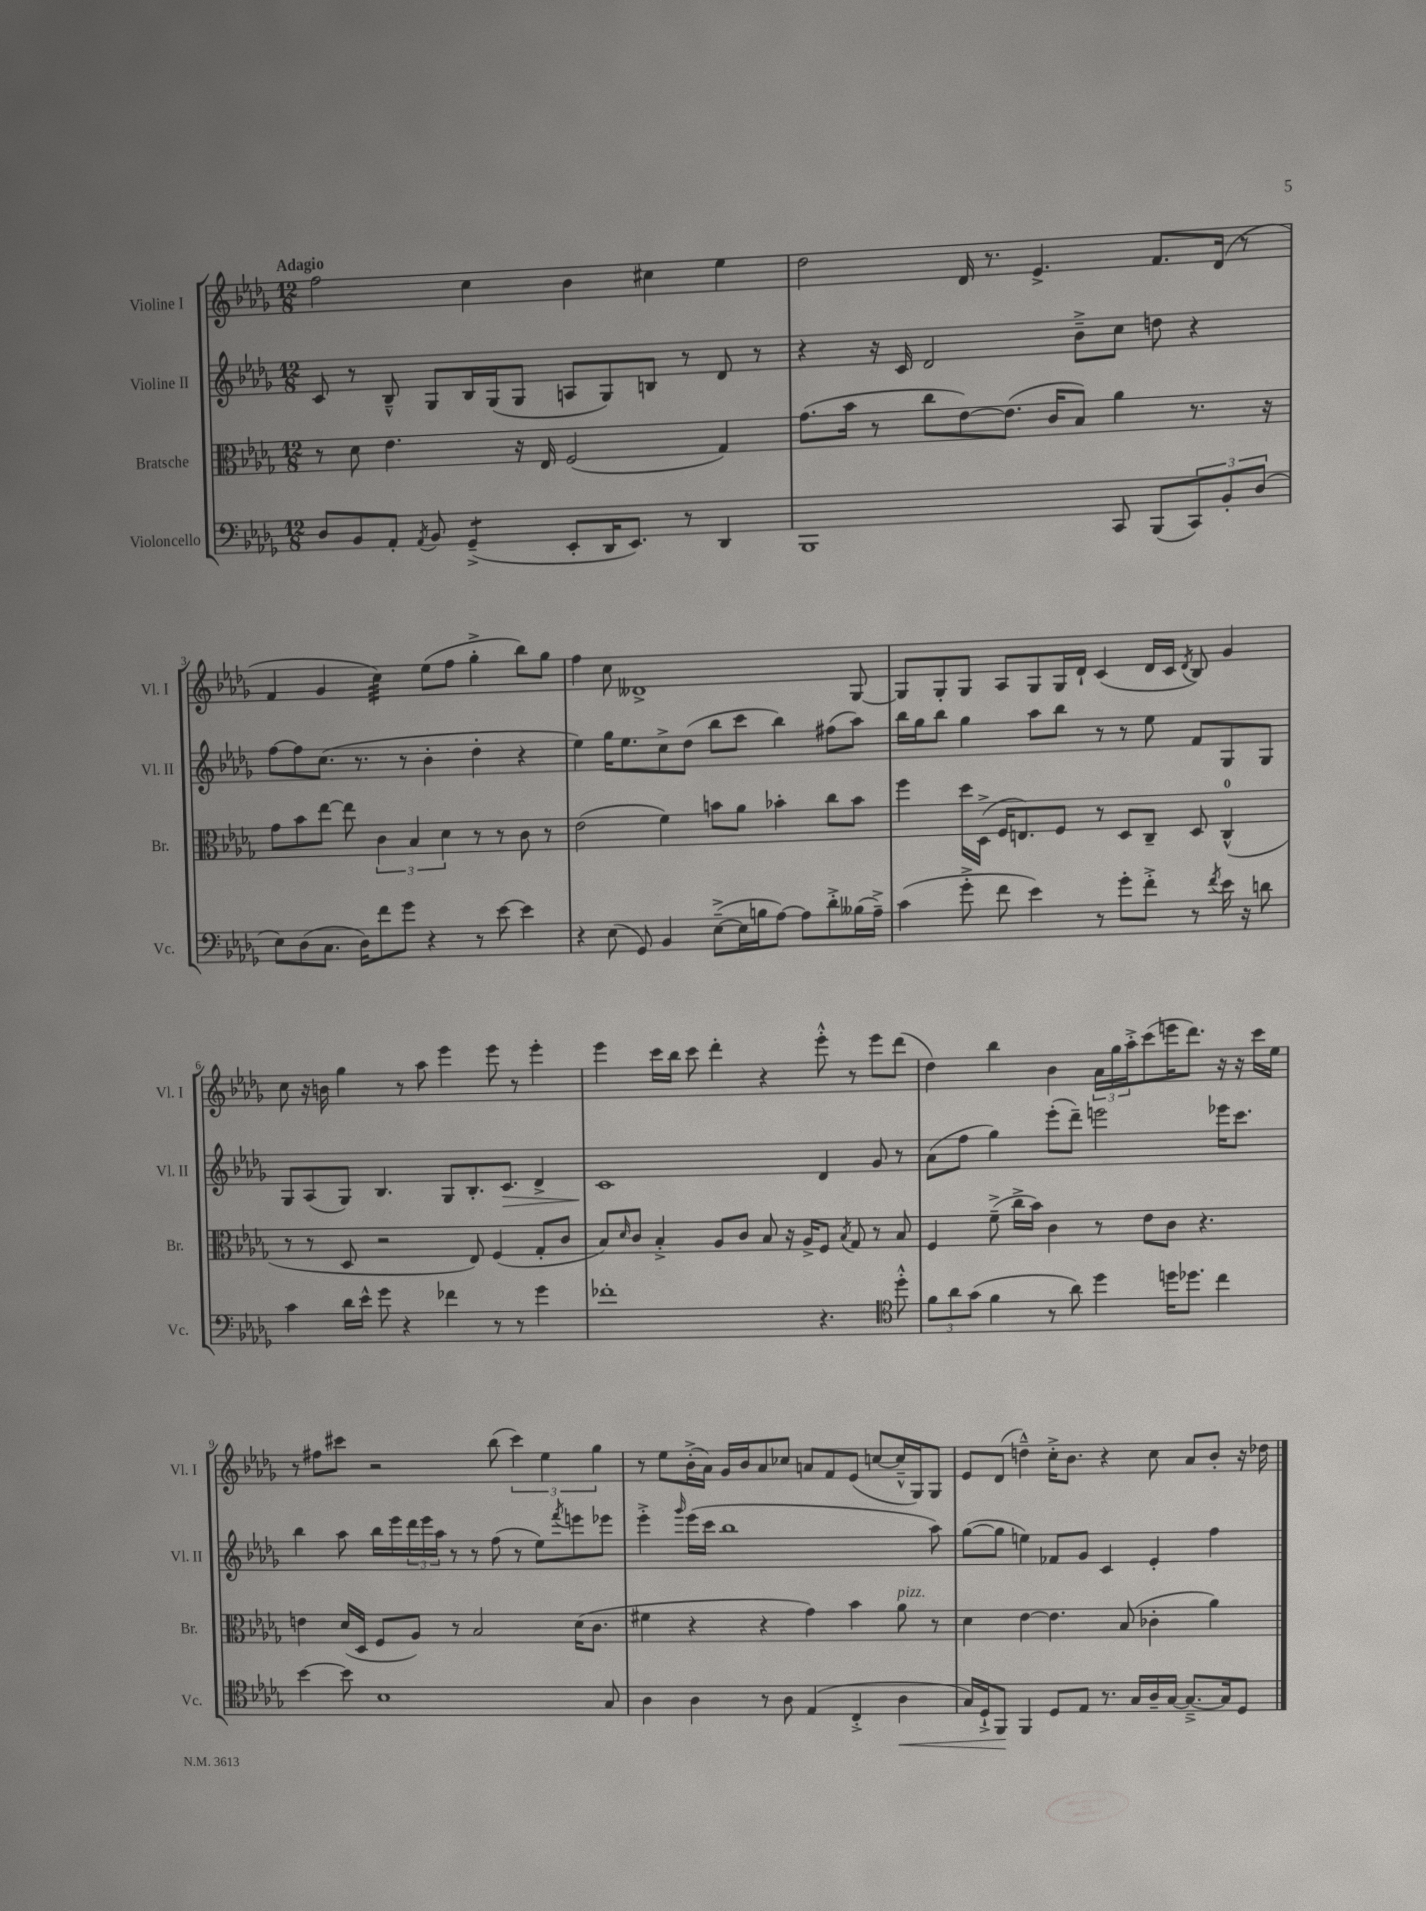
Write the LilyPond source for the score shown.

<<
\new StaffGroup <<
\new Staff = "s0" \with { instrumentName = "Violine I" shortInstrumentName = "Vl. I" } {
    \clef treble \key des \major \numericTimeSignature \time 12/8 \tempo "Adagio"
    f''2 c''4 bes'4 cis''4 ees''4 |
    des''2 des'16 r8. ees'4.-> f'8. des'16( r8 |
    f'4 ges'4 c''4:32) ees''8( f''8 ges''4-.-> bes''8) ges''8 |
    f''4 c''8 deses'1-> ges8~ |
    ges8 ges8-. ges8 aes8 ges8 ges16 des'16-! c'4( des'16 c'16 \acciaccatura { des'8 } bes8) ges'4 |
    c''8 r16 b'16 ges''4 r8 aes''8 ees'''4 ees'''8 r8 ees'''4-. |
    ees'''4 c'''16 bes''16 c'''8 des'''4-. r4 ees'''8-.-^ r8 ees'''8 des'''8( |
    des''4) bes''4 bes'4 \tuplet 3/2 { aes'16 ges''16 aes''16-.-> } c'''8( e'''16 des'''8.) r16 r16 c'''16 ees''16 |
    r8 fis''8 cis'''8 r2 bes''8( \tuplet 3/2 { cis'''4) ees''4 ges''4 } |
    r8 ees''8 bes'16-.->( aes'16) ges'16 bes'16 aes'8 ces''8 a'8 f'8 ees'8( c''8~ c''16---^ ges16) ges8 |
    ees'8 des'8( d''4---^) c''16-.-> bes'8. r4 c''8 aes'8 bes'8-. r16 des''16 \bar "|." |
}
\new Staff = "s1" \with { instrumentName = "Violine II" shortInstrumentName = "Vl. II" } {
    \clef treble \key des \major \numericTimeSignature \time 12/8
    c'8 r8 bes8---^ ges8 bes16 ges16( ges8 a8 ges8) b8 r8 des'8 r8 |
    r4 r16 c'16 des'2 bes'8---> c''8 d''8 r4 |
    f''8~ f''8 c''8.( r8. r8 bes'4-. des''4-. r4 |
    ees''4) ges''16 ees''8. c''8-> des''8( bes''8 c'''8 bes''4) fis''8( aes''8) |
    bes''16 ges''16 bes''8 ges''4 aes''8 bes''8 r8 r8 ees''8 f'8 ges8 ges8 |
    ges8 aes8( ges8) bes4. ges8 bes8.-. c'8.\> des'4-> |
    c'1\! des'4 ges'8 r8 |
    aes'8( f''8 ges''4) ees'''8-.( des'''8--) e'''2 ees'''16 c'''8. |
    bes''4 aes''8 bes''16 ees'''16 \tuplet 3/2 { des'''16 ees'''16 aes''16 } r8 r8 f''8( r8 ees''8) \acciaccatura { f'''8 } e'''8 ees'''8 |
    ees'''4-.-> \grace { ges'''16 } ees'''16( c'''16 bes''1 aes''8) |
    ges''8~( ges''8 e''4) fes'8 ges'8 c'4 ees'4-. f''4 \bar "|." |
}
\new Staff = "s2" \with { instrumentName = "Bratsche" shortInstrumentName = "Br." } {
    \clef alto \key des \major \numericTimeSignature \time 12/8
    r8 des'8 ees'4. r16 ees16 f2( ges4) |
    ges'8.( bes'16 r8 c''8 ees'8~) ees'8.( c'16 bes8) aes'4 r8. r16 |
    ges'8 bes'8 ees''8~ ees''8 \tuplet 3/2 { c'4 bes4 des'4 } r8 r8 c'8 r8 |
    ees'2( f'4) b'8 aes'8 bes'4-. c''8 bes'8 |
    f''4 des''16 des16->( f16 e8.) f8 r8 des8 c8-- des8 c4-0-^( |
    r8 r8 des8 r2 ees8) f4( ges8-. c'8 |
    bes8) \grace { des'16 } c'8 bes4-.-> aes8 c'8 bes8 r16 aes16-> f8 \acciaccatura { bes8 } ges8 r8 bes8 |
    f4 f'8--->( c''16-> bes'16) c'4 r8 ees'8 c'8 r4. |
    e'4 des'16( des16 f8 aes8) r8 bes2 des'16( c'8. |
    fis'4 r4 r4 ges'4) bes'4 aes'8^\markup { \italic "pizz." } r8 |
    des'4 ees'4~ ees'4. bes8( ces'4-. aes'4) \bar "|." |
}
\new Staff = "s3" \with { instrumentName = "Violoncello" shortInstrumentName = "Vc." } {
    \clef bass \key des \major \numericTimeSignature \time 12/8
    des8 bes,8 aes,8-. \acciaccatura { aes,8 } bes,8 ges,4:8--->( ees,8-. des,16 ees,8.) r8 des,4 |
    bes,,1 c,8 bes,,8( \tuplet 3/2 { c,8) bes,8-. des8( } |
    ees8) des8( c8. des16) f'8 ges'8 r4 r8 ees'8~ ees'4 |
    r4 ees8( ges,8) bes,4 ees8~--->( ees16 b16 aes8~) aes8 des'8-.-> beses16( aes16--->) |
    c'4( ges'8-.-> f'8 ees'4) r8 ges'8-. f'8-.-> r8 \acciaccatura { f'8 } ees'16 r16 d'8 |
    c'4 des'16 ees'16-^ ges'8 r4 fes'4 r8 r8 ges'4 |
    fes'1-. r4. \clef tenor des''8-.-^ |
    \tuplet 3/2 { f'8 aes'8 ges'8( } f'4 r8 aes'8) des''4 d''16 des''8. c''4 |
    bes'4~ bes'8 bes1 ges8 |
    aes4 aes4 r8 aes8 ees4( c4-.-> aes4\< |
    ges16) des16-!-> f,8\! f,4 des8 ees8 r8. ges16 aes16-- ges16~ ges8.~---> ges16 des8 \bar "|." |
}
>>
>>
